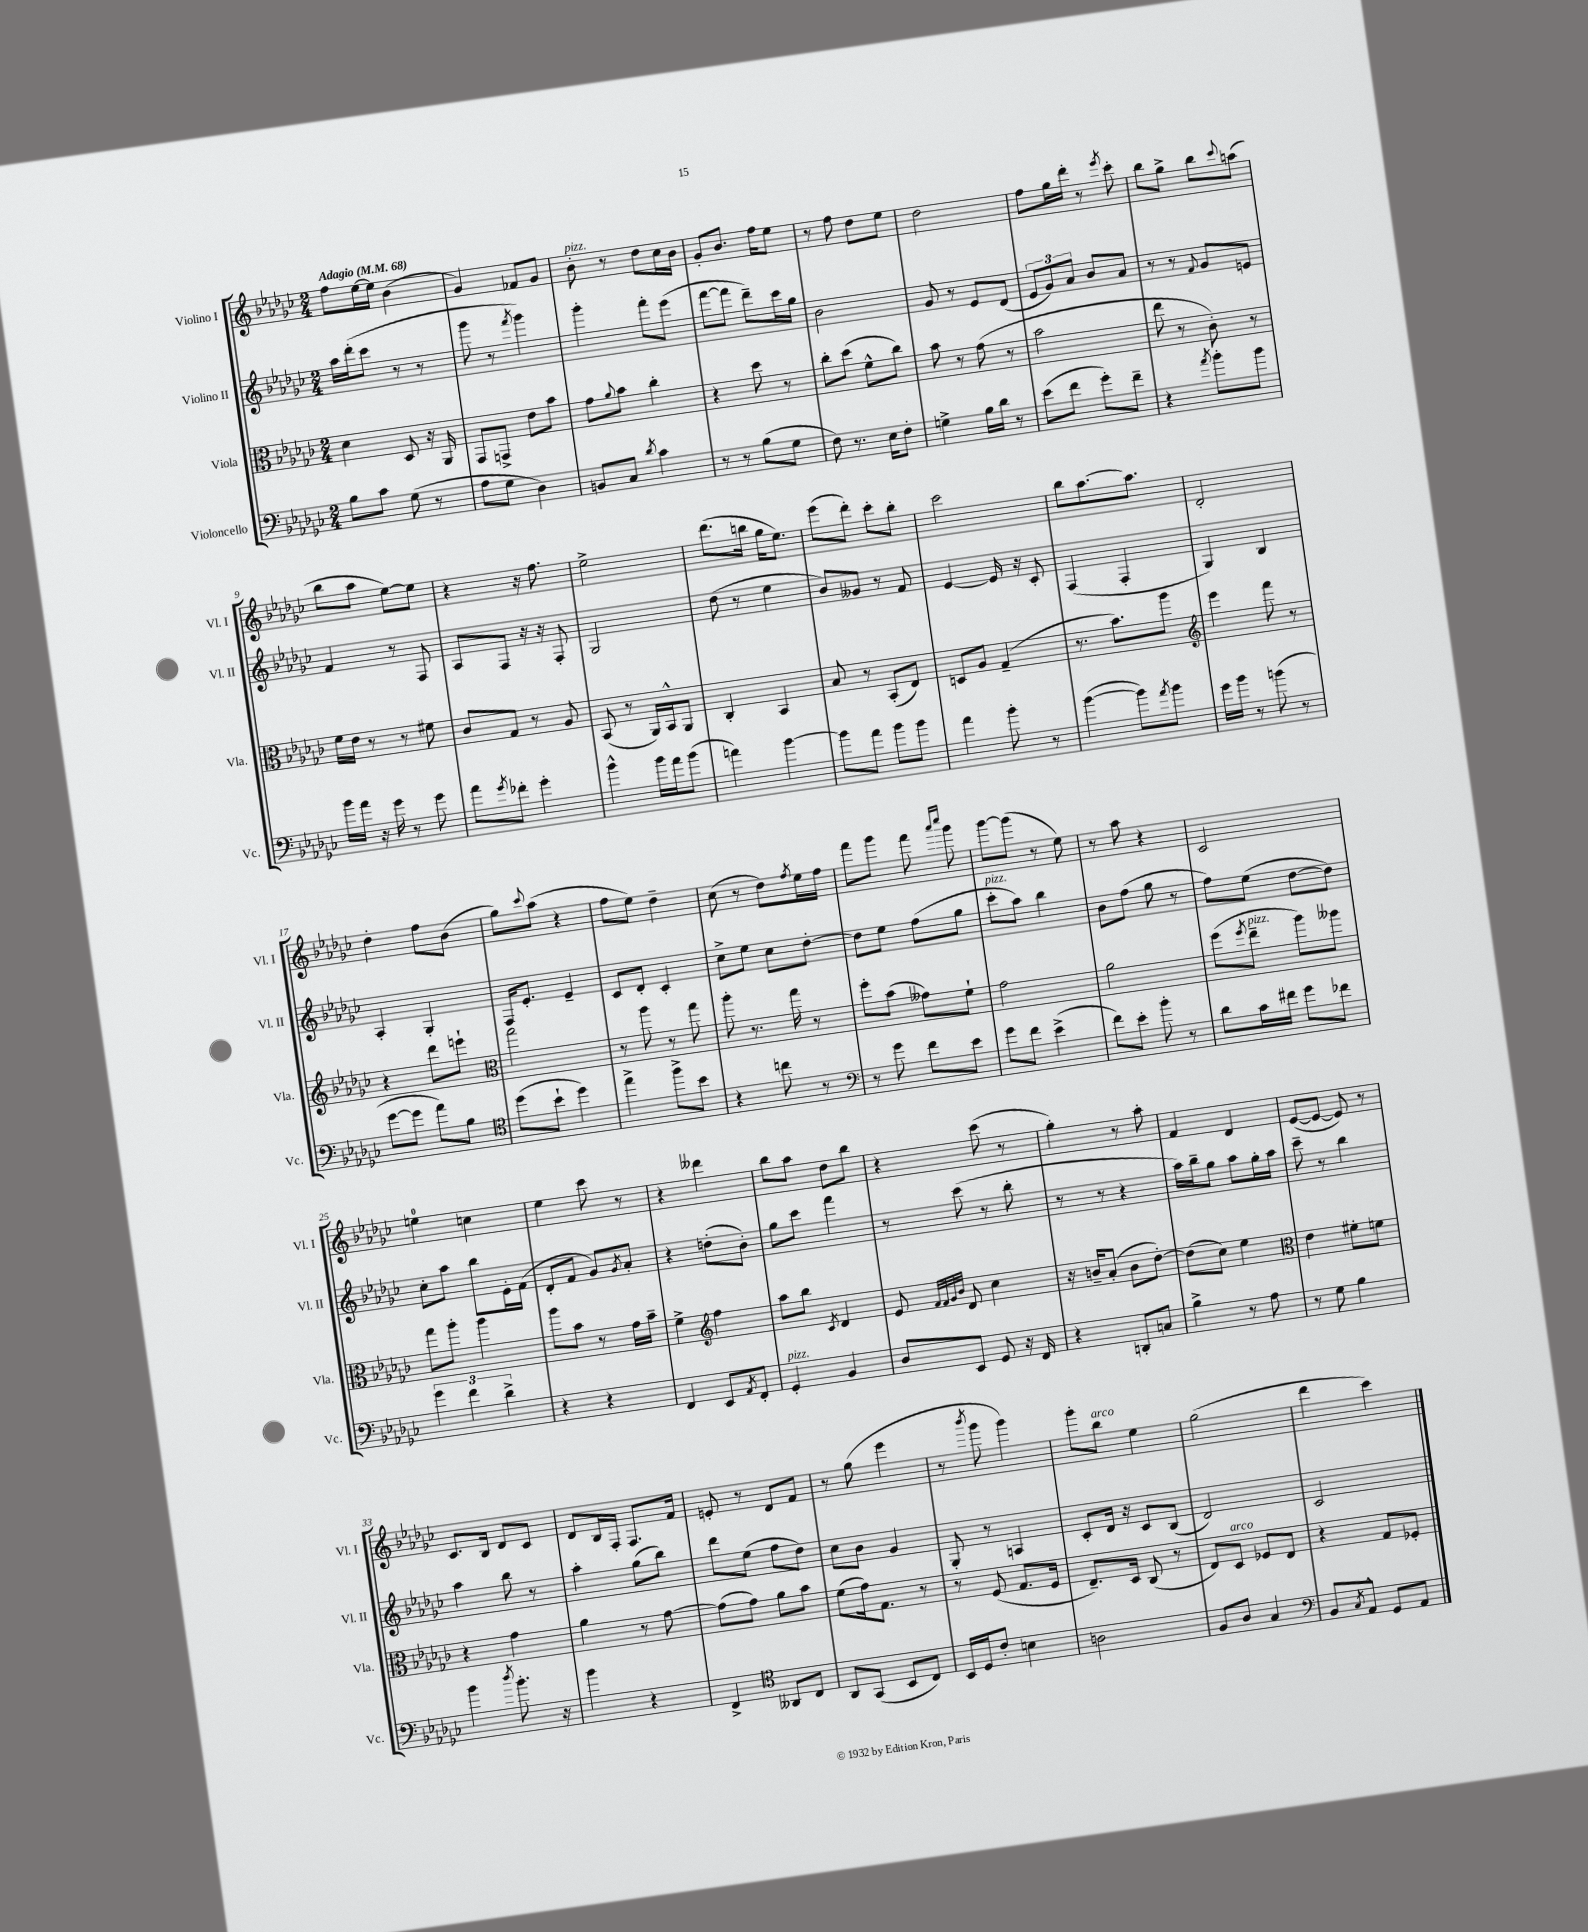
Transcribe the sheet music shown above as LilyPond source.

<<
\new StaffGroup <<
\new Staff = "s0" \with { instrumentName = "Violino I" shortInstrumentName = "Vl. I" } {
    \clef treble \key ges \major \numericTimeSignature \time 2/4 \tempo "Adagio" 4 = 68
    f''8 ees''16~ ees''16 bes'4( |
    ges'4) fes'8 ges'8 |
    bes'8-.^\markup { \italic "pizz." } r8 des''8 ces''16 bes'16 |
    ges'8-. bes'8. f''16 ees''8 |
    r8 f''8 des''8 ees''8 |
    des''2 |
    f''8 ges''16 des'''16-. r8 \acciaccatura { ees'''8 } ces'''8-. |
    bes''8 ges''8-> bes''8 \appoggiatura { ces'''8 } a''8( |
    bes''8 aes''8 ees''8~) ees''8 |
    r4 r16 f''8. |
    ees''2-> |
    des'''8.( b''16 ges''16 ees''8.) |
    ees'''8( des'''8-.) ces'''8-. bes''8-. |
    ces'''2 |
    bes''8 aes''8.~ aes''8. |
    des'2-. |
    des''4-. f''8 bes'8( |
    ges''8) \appoggiatura { ces'''8 } aes''8( r4 |
    f''8 ees''8) des''4-- |
    ces''8( r8 des''8) \acciaccatura { f''8 } ees''16 f''16 |
    f'''8 ges'''8 f'''8 \grace { aes'''16 ces''''16 } ges'''8 |
    ges'''8~ ges'''8( r8 ees''8) |
    r8 aes''8 r4 |
    ces'2 |
    e''4-0 c''4 |
    ees''4 ces'''8 r8 |
    r4 deses'''4 |
    bes''8 aes''8 des''8 bes''8 |
    r4 ces'''8( r8 |
    ges''4-.) r8 aes''8-. |
    f'4 des'4 |
    ees'8~( ees'8~ ees'8) r8 |
    ces'8. bes16 des'8 ces'8 |
    des'8 bes16 f16-. f8. f'16 |
    e'8-. r8 des'8 f'8 |
    r8 ges''8( ees'''4 |
    r8 \acciaccatura { bes'''8 } ges'''8 ges'''4) |
    ges'''8-. bes''8^\markup { \italic "arco" } ees''4 |
    ges''2( |
    des'''4 ces'''4) \bar "|." |
}
\new Staff = "s1" \with { instrumentName = "Violino II" shortInstrumentName = "Vl. II" } {
    \clef treble \key ges \major \numericTimeSignature \time 2/4
    aes''16 des'''16-.( ces'''8 r8 r8 |
    ges'''8 r8 \acciaccatura { f'''8 } ges'''4) |
    ges'''4-. f'''8-. ees'''8( |
    f'''8~ f'''8 des'''8--) ces'''16 ges''16 |
    bes'2 |
    ges'8 r8 ees'8 des'8( |
    \tuplet 3/2 { ees'8 ges'8) aes'8 } bes'8 aes'8 |
    r8 r8 \appoggiatura { f'8 } ges'8 e'8 |
    f'4 r8 f8 |
    aes8 f8 r16 r16 f8-. |
    ges2 |
    des''8( r8 ees''4 |
    bes'8) geses'8 r8 f'8 |
    ees'4~ ees'16 r16 ces'8-. |
    f4( f4-. |
    ges4) bes4 |
    aes4-. ges4-. |
    f16 ees'8.-. ees'4-- |
    ces'8 des'8-. ces'4-. |
    ces''8-> ees''8 ces''8 des''8~-. |
    des''8 ees''8 f''8( ges''8 |
    ces'''8-.^\markup { \italic "pizz." } aes''8) bes''4 |
    bes'8 f''8( ges''8 r8 |
    f''8) ees''8( des''8~ des''8) |
    ces''8-. aes''8 bes''8 ees'16-. f'16( |
    des'8-. f'8 ges'8) \acciaccatura { ges'8 } aes'8-. |
    r4 d''8-.( bes'8-.) |
    ges''8 ces'''8 f'''4 |
    r8 ces'''8( r8 bes''8-. |
    r8 r8 r4 |
    aes''16) bes''16-- ges''8 aes''8 ges''16-. aes''16 |
    ces'''8-- r8 bes''4 |
    aes''4 bes''8 r8 |
    aes''4-. ges''8( bes''8) |
    des'''8 ees''8( f''8 des''8) |
    ces''8 bes'8 ges'4 |
    ges8-. r8 a4 |
    ces'8-. des'16 r16 ces'8 bes8( |
    des'2) |
    ces'2 \bar "|." |
}
\new Staff = "s2" \with { instrumentName = "Viola" shortInstrumentName = "Vla." } {
    \clef alto \key ges \major \numericTimeSignature \time 2/4
    des'4 des8 r16 aes,16 |
    ges,8 g,8-> ees'8 bes'8 |
    ges'8 \appoggiatura { aes'8 } bes'8 ces''4-. |
    r4 des''8 r8 |
    ces''8-. des''8( f'8-^ ces''8) |
    bes'8 r8 ges'8( r8 |
    bes'2 |
    ees''8 r8 ces'8-.) r8 |
    f'16 ees'16 r8 r8 fis'8 |
    ces'8 ges8 r8 aes8 |
    bes,8( r8 aes,16) bes,16-^ aes,8 |
    ces4-. bes,4 |
    bes8 r8 bes,8-.( ees8) |
    d8 aes8 ges4--( |
    r8. bes'8.) aes''8 |
    \clef treble ees'''4 f'''8 r8 |
    r4 des'''8 e'''8-! |
    \clef alto ges''2 |
    r8 aes''8 r8 ges''8 |
    aes''8-. r8. ges''16 r8 |
    f''8-. bes'8( geses'8) f'8-! |
    ges'2 |
    aes'2 |
    f''8( \acciaccatura { f''8 } ees''8--^\markup { \italic "pizz." } aes''8) aeses''8 |
    ges''8 aes''8-. aes''4 |
    aes''8 bes'8 r8 ges'16 bes'16-- |
    f'4-> \clef treble f''4 |
    aes''8 bes''8 \acciaccatura { ces'8 } des'4 |
    ees'8 \grace { f'32 f'32 ges'32 bes'32 } des'8 ces''4 |
    r16 b'16-- aes'8-.( b'8 des''8~-.) |
    des''8( ces''8) ees''4 |
    \clef alto ees'4 fis'8-. f'8 |
    r4 ges'4 |
    aes'4 r8 ges'8~ |
    ges'8( ges'8) aes'8 bes'8 |
    f'8( ges'16) ges8. r8 |
    r8 f8( ges8. f16 |
    ees8.--) des16 ces8( r8 |
    ees8) des8^\markup { \italic "arco" } fes8 ees8 |
    r4 ges8 fes8-. \bar "|." |
}
\new Staff = "s3" \with { instrumentName = "Violoncello" shortInstrumentName = "Vc." } {
    \clef bass \key ges \major \numericTimeSignature \time 2/4
    bes8 ces'8 ges8( r8 |
    aes8 ges8 des4) |
    b,8 ces8 \acciaccatura { des'8 } ces'4 |
    r8 r8 bes8( ges8 |
    f8) r8. ees16 f8-. |
    g4-> bes16 des'16 r8 |
    ees'8( f'8 ges'8-.) f'8-- |
    r4 \acciaccatura { aes'8 } bes'8-. bes'8 |
    bes'16 aes'16 r16 ges'16 r8 ges'8 |
    aes'8 \acciaccatura { ges'8 } fes'8-. ges'4-. |
    bes'4-^ bes'16 aes'16 bes'8( |
    a'4) bes'4~ |
    bes'8 aes'8 bes'8 bes'8 |
    aes'4 bes'8-. r8 |
    bes'4~( bes'8) \acciaccatura { aes'8 } bes'8 |
    ges'16 bes'16 r8 b'8( r8 |
    ges'8~ ges'8 aes'8) bes8 |
    \clef tenor des''8( bes'8-! des''4) |
    ees''4-> f''8-> bes'8 |
    r4 c''8 r8 |
    \clef bass r8 ges'8 f'8 ees'8 |
    ges'8 f'8 ees'4->( |
    f'8) ees'8-. bes'8-. r8 |
    des'8 ces'16 fis'16 ges'8 fes'8 |
    \tuplet 3/2 { ges'4 f'4 des'4-> } |
    r4 r4 |
    f,4 ees,8 \acciaccatura { aes,8 } f,8-. |
    ges,4-.^\markup { \italic "pizz." } bes,4 |
    des8 ees,8 ges,8 r16 f,16 |
    r4 d,8-. c8 |
    bes4-> r8 aes8 |
    r8 ges8 bes4 |
    bes'4 \acciaccatura { des''8 } bes'8.-. r16 |
    bes'4 r4 |
    f,4-> \clef tenor aeses,8 ces8 |
    aes,8 ges,8( bes,8 ces8) |
    bes,16 des16 ces'8-. b4 |
    a2 |
    f8 aes8 ges4 |
    \clef bass bes,8 \acciaccatura { ces8 } aes,8-^ ges,8 aes,8 \bar "|." |
}
>>
>>
